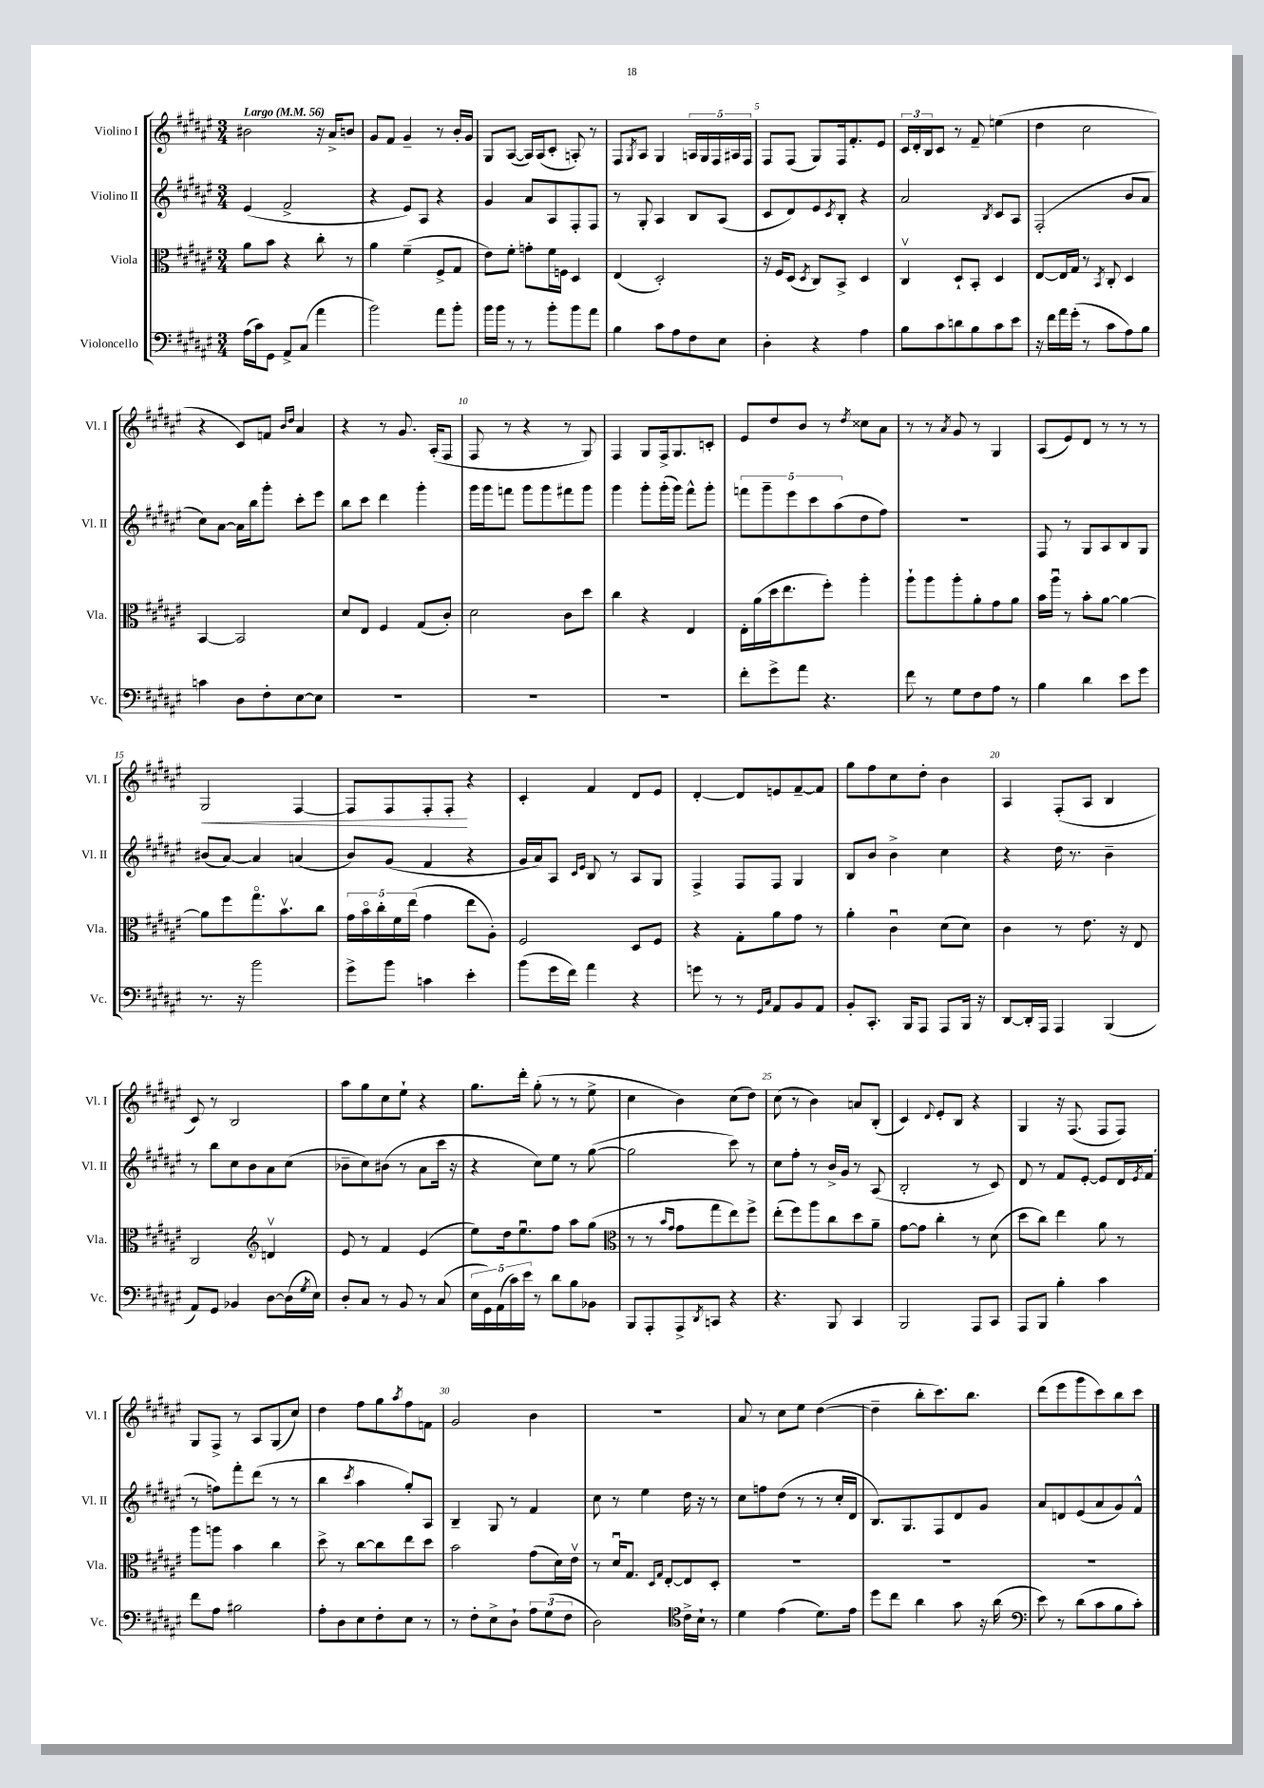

**kern	**kern	**kern	**kern	**dynam
*part4	*part3	*part2	*part1	*part1
*staff4	*staff3	*staff2	*staff1	*staff1
*I"Violoncello	*I"Viola	*I"Violino II	*I"Violino I	*
*I'Vc.	*I'Vla.	*I'Vl. II	*I'Vl. I	*
*clefF4	*clefC3	*clefG2	*clefG2	*
*k[f#c#g#d#a#e#]	*k[f#c#g#d#a#e#]	*k[f#c#g#d#a#e#]	*k[f#c#g#d#a#e#]	*
*M3/4	*M3/4	*M3/4	*M3/4	*
*MM56	*MM56	*MM56	*MM56	*
=1	=1	=1	=1	=1
!	!	!	!LO:TX:a:B:t=Largo	!
(16A#\LL	8a#\L	(4e#/	2b#X\	.
16c#\J)	.	.	.	.
8GG#\J	8b\J	.	.	.
8AA#^/L	4r	2f#^/	.	.
(8C#/J	.	.	.	.
4a#\	8cc#'\	.	16r	.
.	.	.	16a#^/KL	.
.	8r	.	8bn/J	.
=2	=2	=2	=2	=2
2b\)	4a#\	4r	8g#/L	.
.	.	.	8f#/J	.
.	(4f#~\	8e#/L)	4g#~/	.
.	.	8A#/J	.	.
8a#\L	8F#^/L	4r	8r	.
8b'\J	8G#/J	.	16b'/LL	.
.	.	.	16g#/JJ	.
=3	=3	=3	=3	=3
16b\LL	8e#\L)	4g#/	8G#/L	.
16b\JJ	.	.	.	.
8r	8f#'\J	.	([8A#/J	.
8r	8gn'\L	8a#/L	16A#/LL])	.
.	.	.	(16A#/J	.
8b'\L	16f#\L	8A#/	8c#'/J	.
.	16Fn\JJ	.	.	.
8b\	4D#/	8F#'/	8An'/)	.
8a#\J	.	8F#/J	8r	.
=4	=4	=4	=4	=4
4B\	(4E#/	8r	8F#/L	.
.	.	.	8qG#/	.
.	.	8G#'/	8A#/J	.
8c#\L	2D#'/)	4A#/	4G#/	.
8A#\	.	.	.	.
8F#\	.	8B/L	20An/LL	.
.	.	.	20G#/	.
.	.	.	20F#/	.
8E#\J	.	(8A#/J	.	.
.	.	.	20A#X/	.
.	.	.	20F#/JJ	.
=5	=5	=5	=5	=5
4D#'\	16r	8c#/L	8F#/L	.
.	16F#/KL	.	.	.
.	(8D#/J	8d#/)	(8F#/J	.
.	8qD#/	.	.	.
4r	8C#/L)	8e#/	8G#/L)	.
.	.	8qc#/	.	.
.	8BB^/J	8B'/J	16F#/k	.
.	.	.	8.f#'/	.
4A#\	4D#/	4r	.	.
.	.	.	8e#/J	.
=6	=6	=6	=6	=6
8B\L	4C#v/	2a#/	24c#/LL	.
.	.	.	24d#'/	.
.	.	.	24B/J	.
8c#\	.	.	8c#/J	.
8dn\	8D#`/L	.	8r	.
8B\	8BB'/J	.	8f#~/	.
.	.	8qB/	.	.
8c#\	4D#/	8c#/L	(4een\	.
8e#\J	.	8A#/J	.	.
=7	=7	=7	=7	=7
16r	[8E#/L	(2F#'/	4dd#\	.
16f#\LL	.	.	.	.
16a#\	16E#/L]	.	.	.
(16g#'\JJ	16G#/JJ	.	.	.
8r	8r	.	2cc#\	.
.	8qBB/	.	.	.
8c#\L	8C#'/	.	.	.
8A#\)	4D#/	8b/L	.	.
8B\J	.	8a#/J	.	.
!!LO:LB:g=z
=8	=8	=8	=8	=8
4cn\	[4BB/	8cc#\L)	4r	.
.	.	[8a#\J	.	.
8D#\L	2BB/]	16a#\LL]	8c#/L)	.
.	.	16bb\J	.	.
8F#'\	.	8ggg#'\J	8fn/J	.
.	.	.	16qqb/LL	.
.	.	.	16qqdd#/JJ	.
[8E#\	.	8ccc#'\L	4a#/	.
8E#\J]	.	8eee#\J	.	.
=9	=9	=9	=9	=9
2.r	8d#/L	8bb\L	4r	.
.	8E#/J	8ccc#\J	.	.
.	4F#/	4ddd#\	8r	.
.	.	.	8.g#/	.
.	(8G#/L	4ggg#'\	.	.
.	.	.	(16A#'/KL	.
.	8c#'/J)	.	8F#/J	.
=10	=10	=10	=10	=10
2.r	2d#\	16ggg#\LL	8F#/	.
.	.	16ggg#\J	.	.
.	.	8fffn\J	8r	.
.	.	8ggg#\L	4r	.
.	.	8ggg#\	.	.
.	8c#\L	8fff#X\	8r	.
.	8dd#\J	8ggg#\J	8G#/)	.
=11	=11	=11	=11	=11
2.r	4cc#\	4ggg#\	4F#/	.
.	4r	8ggg#'\L	8G#/L	.
.	.	(16ggg#'\L	16F#^/k	.
.	.	16ggg#\JJ)	8.G#/	.
.	4E#/	8fff#^^\L	.	.
.	.	8ggg#'\J	8cn'/J	.
=12	=12	=12	=12	=12
8f#'\L	16E#'\LL	10fffn\L	8e#/L	.
.	(16a#\	.	.	.
.	.	10ggg#~\	.	.
8g#^\	16dd#\J	.	8dd#/	.
.	8.ee#\	.	.	.
.	.	10eee#\	.	.
8a#\J	.	.	8b/J	.
.	.	10ccc#\	.	.
4.r	8ff#'\J)	.	8r	.
.	.	(10aa#\	.	.
.	.	.	8qdd#/	.
.	4aa#'\	8dd#\	8cc##X\L	.
.	.	8ff#\J)	8a#\J	.
=13	=13	=13	=13	=13
8f#\	8aa#`\L	2.r	8r	.
8r	8aa#\	.	8r	.
.	.	.	8qa#/	.
8G#\L	8aa#'\	.	8g#/	.
8F#\	8a#'\	.	8r	.
8A#\J	8g#\	.	4G#/	.
8r	8a#\J	.	.	.
=14	=14	=14	=14	=14
4B\	16b\LL	8F#/	(8A#/L	.
.	16aa#u\JJ	.	.	.
.	8r	8r	8e#/)	.
4d#\	8b'\L	8G#/L	8d#/J	.
.	[8a#\J	8A#/	8r	.
8e#\L	4a#\_	8B/	8r	.
8g#\J	.	8G#/J	8r	.
!!LO:LB:g=z
=15	=15	=15	=15	=15
!	!	!	!	!LO:HP:b
8.r	8a#\L]	(8b#X/L	2G#/	<
.	8ff#\	[8a#/J)	.	.
16r	.	.	.	.
2b\	8.gg#\	4a#/]	.	.
.	8.bv\	.	.	.
.	.	(4an/	[4F#/	.
.	8cc#\J	.	.	.
=16	=16	=16	=16	=16
8g#^\L	20g#\LL	8b/L)	8F#/L]	.
.	20b\	.	.	.
.	20cc#'\	.	.	.
8b\J	.	(8g#/J	8F#/	.
.	20f#\	.	.	.
.	(20ee#\JJ	.	.	.
4cn\	4g#\	4f#/	8F#'/	.
.	.	.	8F#'/J	.
4e#'\	8ee#\L	4r	4r	[
.	8A#'\J)	.	.	.
=17	=17	=17	=17	=17
(8b\L	2F#/	16g#/LL	4c#'/	.
.	.	16a#/J)	.	.
16g#\L	.	8A#/J	.	.
16f#\JJ)	.	.	.	.
.	.	16qqc#/LL	.	.
.	.	16qqe#/JJ	.	.
4a#\	.	8B/	4f#/	.
.	.	8r	.	.
4r	8D#/L	8A#/L	8d#/L	.
.	8F#/J	8G#/J	8e#/J	.
=18	=18	=18	=18	=18
8gn\	4r	4F#^/	[4d#'/	.
8r	.	.	.	.
8r	8G#'\L	8F#/L	8d#/L]	.
16qqGG#/LL	.	.	.	.
16qqC#/JJ	.	.	.	.
8AA#/L	8a#\	8F#/J	8en/	.
8BB/	8g#\J	4G#/	[8f#~/	.
8AA#/J	8r	.	8f#/J]	.
=19	=19	=19	=19	=19
8BB'/L	4a#'\	8B/L	8gg#\L	.
8.CC#'/J	.	8b/J	8ff#\	.
.	4c#u\	4b^\	8cc#\	.
16BBB/KL	.	.	.	.
8AAA#/J	.	.	8dd#'\J	.
8AAA#/L	(8d#\L	4cc#\	4b\	.
16BBB/Jk	8d#\J)	.	.	.
16r	.	.	.	.
=20	=20	=20	=20	=20
[8DD#/L	4c#\	4r	4A#/	.
16DD#'/L]	.	.	.	.
16AAA#/JJ	.	.	.	.
4AAA#/	8r	16dd#\	(8F#'/L	.
.	.	8.r	.	.
.	8.e#\	.	8A#/J	.
(4BBB/	.	4b~\	4B/	.
.	16r	.	.	.
.	8E#/	.	.	.
!!LO:LB:g=z
=21	=21	=21	=21	=21
8AA#/L)	2C#/	8r	8c#/)	.
8GG#/J	.	8bb\L	8r	.
4BB-X/	.	8cc#\	2B/	.
.	.	8b\	.	.
*	*clefG2	*	*	*
[8D#\L	4dnv/	8a#\	.	.
(16D#\L]	.	(8cc#\J	.	.
8qG#/	.	.	.	.
16E#\JJ)	.	.	.	.
=22	=22	=22	=22	=22
8D#'/L	8e#/	8b-X~\L	8aa#\L	.
8C#/J	8r	8cc#\)	8gg#\	.
8r	4f#/	(8b#X\J	8cc#\	.
8BB/	.	8r	8ee#`\J	.
8r	(4e#/	8a#\L	4r	.
(8C#/	.	16ccc#\Jk	.	.
.	.	16r	.	.
=23	=23	=23	=23	=23
20E#\LL	8ee#\L)	4r	8.gg#\L	.
20GG#\)	.	.	.	.
(20AA#\	.	.	.	.
.	16dd#\k	.	.	.
20c#\)	.	.	.	.
.	8.ee#u\	.	16ddd#'\Jk	.
20e#\JJ	.	.	.	.
8r	.	8cc#\L)	(8gg#'\	.
8d#\L	8ff#\J	8ee#\J	8r	.
8B\	8aa#\L	8r	8r	.
8BB-X\J	(8gg#\J	([8gg#\	8ee#^\	.
=24	=24	=24	=24	=24
*	*clefC3	*	*	*
8BBB/L	8r	2gg#\]	4cc#\	.
8AAA#'/	8r	.	.	.
.	16qqb/LL	.	.	.
.	16qqg#/JJ	.	.	.
8AAA#^/	8g#\L	.	4b\)	.
8qDD#/	.	.	.	.
8CCn/J	8gg#\	.	.	.
4r	8ee#\)	8ccc#\)	(8cc#\L	.
.	8ff#^\J	8r	8dd#\J)	.
=25	=25	=25	=25	=25
4.r	(8ee#'\L	8cc#\L	(8cc#\	.
.	8ff#\)	8ff#'\J	8r	.
.	8aa#\	8r	4b\)	.
8BBB/	8cc#\	16b^/LL	.	.
.	.	16g#/JJ	.	.
4CC#/	8dd#\	8r	8an/L	.
.	8a#~\J	(8A#/	(8B'/J	.
=26	=26	=26	=26	=26
2BBB/	[8g#\L	2B'/	4c#/)	.
.	8g#\J]	.	.	.
.	.	.	8qqd#/	.
.	4cc#'\	.	8e#'/L	.
.	.	.	8B/J	.
8AAA#/L	8r	8r	4r	.
8CC#/J	(8d#\	8c#/)	.	.
=27	=27	=27	=27	=27
8AAA#/L	8dd#\L	8d#/	4G#/	.
8BBB/J	8cc#\J)	8r	.	.
4B'\	4ee#\	8f#/L	16r	.
.	.	.	(8.F#/	.
.	.	[8e#'/J	.	.
4c#\	8a#\	8e#/L]	8F#/L	.
.	8r	16d#/L	8F#/J)	.
.	.	8qe#/	.	.
.	.	(16f#/JJ	.	.
!!LO:LB:g=z
=28	=28	=28	=28	=28
8f#\L	8aa#\L	8r	8G#/L	.
8A#\J	8aan\J	8ffn\L)	8F#^/J	.
2B#X\	4b\	8fff#'\	8r	.
.	.	(8ddd#\J	8A#/L	.
.	4cc#\	8r	(8G#/	.
.	.	8r	8cc#/J)	.
=29	=29	=29	=29	=29
8A#'\L	8dd#^\	4bb\	4dd#\	.
8D#\	8r	.	.	.
.	.	8qccc#/	.	.
8E#\	[8cc#\L	4aa#\	8ff#\L	.
8F#'\	8cc#\]	.	8gg#\	.
.	.	.	8qaa#/	.
8E#\J	8ee#\	8gg#'/L)	8ff#\	.
8r	8dd#\J	8A#/J	8fn\J	.
=30	=30	=30	=30	=30
8r	2b\	4B~/	2g#/	.
8F#'\L	.	.	.	.
8E#^\	.	8G#/	.	.
8D#`\J	.	8r	.	.
12A#\L	(8g#\L	4f#/	4b\	.
(12G#\	.	.	.	.
.	16d#\L)	.	.	.
12F#\J	.	.	.	.
.	16e#v\JJ	.	.	.
=31	=31	=31	=31	=31
2D#\)	8r	8cc#\	2.r	.
.	16d#u/KL	8r	.	.
.	8.G#/J	.	.	.
.	.	4ee#\	.	.
.	16qqD#/LL	.	.	.
.	16qqG#/JJ	.	.	.
.	[8E#'/L	.	.	.
*clefC4	*	*	*	*
16c#^\LL	8E#/]	16dd#\	.	.
16B`\JJ	.	16r	.	.
8r	8D#'/J	8r	.	.
=32	=32	=32	=32	=32
4d#\	2.r	8cc#\L	8a#/	.
.	.	8ffn\	8r	.
(4e#\	.	(8dd#\J	8cc#\L	.
.	.	8r	8ee#\J	.
8.d#\L)	.	8r	([4dd#\	.
.	.	16cc#'/LL	.	.
16e#\Jk	.	16d#/JJ	.	.
=33	=33	=33	=33	=33
8dd#\L	2.r	8.B/L)	4dd#~\]	.
8cc#\J	.	.	.	.
.	.	8.G#/	.	.
4a#\	.	.	8bb'\L	.
.	.	8F#/	8.ccc#\)	.
8g#\	.	8d#/	.	.
.	.	.	8.bb\J	.
16r	.	8g#/J	.	.
(16a#\	.	.	.	.
=34	=34	=34	=34	=34
*clefF4	*	*	*	*
8e#\)	2.r	8a#/L	(8ddd#\L	.
8r	.	8dn/	8eee#\	.
(8d#\L	.	(8e#/	8ggg#\	.
8c#\	.	8a#/	8ccc#\)	.
8B\	.	8g#/)	8bb\	.
8c#'\J)	.	8f#^^/J	8ccc#\J	.
==	==	==	==	==
*-	*-	*-	*-	*-
